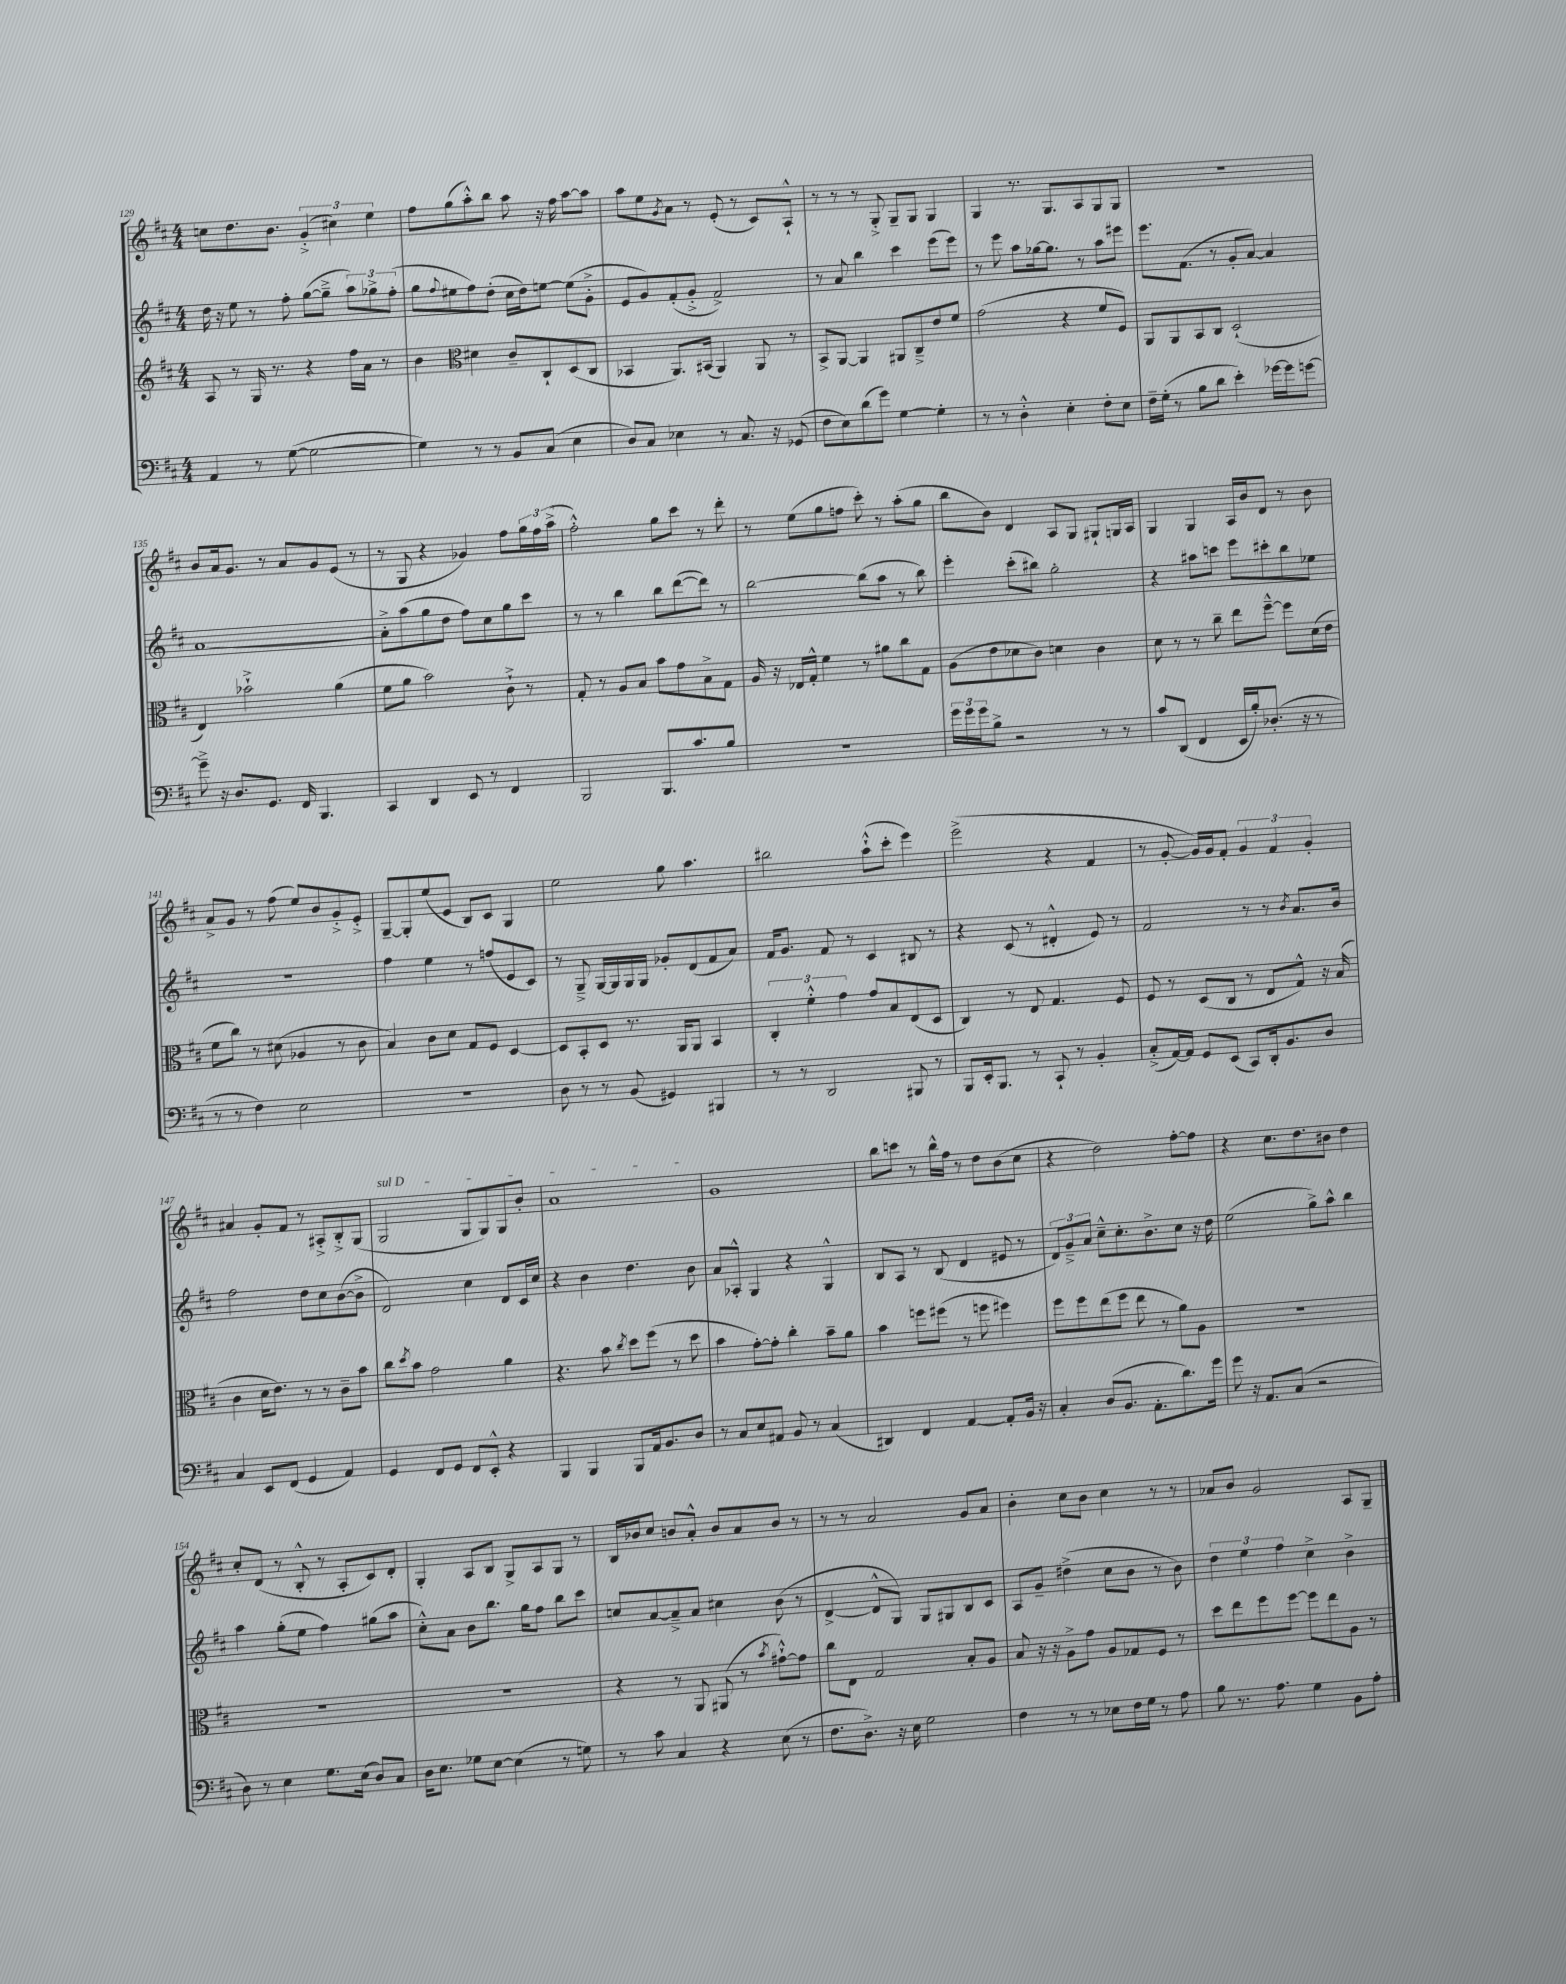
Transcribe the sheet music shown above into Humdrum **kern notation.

**kern	**kern	**kern	**kern
*staff4	*staff3	*staff2	*staff1
*clefF4	*clefG2	*clefG2	*clefG2
*k[f#c#]	*k[f#c#]	*k[f#c#]	*k[f#c#]
*M4/4	*M4/4	*M4/4	*M4/4
4AA	8A	16dd	8cc
.	.	16r	.
.	8r	8ee	8.dd
8r	16G	8r	.
.	8.r	.	8.b
([8G	.	8ff#'	.
2G_	4r	([8gg	(6g'^
.	.	8gg~^]	.
.	.	.	6cc#)
.	16ff#	12aa)	.
.	16a	.	.
.	.	12gg-^	6ee
.	8r	.	.
.	.	(12ff#'	.
=	=	=	=
4G])	4b	8gg	8ff#
.	.	8qqff#	.
.	.	8ee#	(8gg
*	*clefC3	*	*
8r	4d#	8ff#)	8aa'^^)
8r	.	(8dd'	8bb
8BB	8c#~	16cc#	8aa
.	.	16dd)	.
(8C#	8C#`	[8ee	16r
.	.	.	16ff#
4E	(8D	(8ee]	[8aa
.	8C#	8g'^	8aa]
=	=	=	=
8D)	4BB-	8e	8aa
8C#	.	8g)	8ee
.	.	.	8qg
4E-	8.AA)	(8f#'	8a
.	.	8g'^	8r
.	(16BB#	.	.
8r	4AA)	2f#^)	(8e'
8.C#	.	.	8r
.	8AA	.	8c#)
16r	.	.	.
(8GG-	8r	.	8A`^^
=	=	=	=
8F#	8BB^	8r	8r
8E)	[8AA	8a	8r
(8d	4AA]	4bb	8r
8g)	.	.	8G'^
[4G	8AA#	4ccc#	8G~
.	8C#~^	.	8G
4G']	8e	(8eee	4G
.	8f#	8eee)	.
=	=	=	=
8r	(2g	8r	4G
8r	.	8eee	.
4D'^^	.	8aa	8.r
.	.	[16gg-	.
.	.	8.gg-]	8.G
4E'	4r	.	.
.	.	8r	8A
8F#'	8f#	8aa	8G
8E	8F#)	8eee#	8G
=	=	=	=
16F#~	8AA	8.eee	1r
(16G'	.	.	.
8r	8AA	.	.
.	.	(8.f#	.
8B	8BB	.	.
8d	8C#	8r	.
4e')	(2D`	8g'	.
.	.	[8a)	.
[16g-	.	4a]	.
16g-]	.	.	.
[8g	.	.	.
=	=	=	=
8g~^]	4E)	[1a	8b
16r	.	.	16a
8.D	.	.	8.g
.	2b-`^	.	.
8.GG	.	.	8r
.	.	.	8a
16FF#	.	.	.
4.BBB	.	.	8g
.	(4a	.	(8e
.	.	.	8r
=	=	=	=
4CC#	8f#	8a'^]	8r
.	8a	(8aa	8G
4DD	2b)	8gg	4r
.	.	8dd	.
8EE	.	8ff#)	4g-)
8r	.	8cc#	.
4FF#	8c#`^	8gg	8ff#
.	8r	8ccc#	24gg
.	.	.	24ff#
.	.	.	(24aa^
=	=	=	=
2BBB	8G'	8r	2ff#'^^)
.	8r	8r	.
.	8A	4bb	.
.	8B	.	.
8.BBB	8b	8bb	8gg
.	8g	([8ddd	8ccc#
8.c#	.	.	.
.	8B^	8ddd])	8r
8B	8G	8r	8ddd'
=	=	=	=
1r	16A	[2bb	8r
.	16r	.	.
.	16E-	.	(8ee
.	16G'^^	.	.
.	4f#	.	8gg
.	.	.	8ff
.	8r	(8bb]	8ccc#')
.	8a#	8aa	8r
.	8cc#	8r	(8aa'
.	8G	8bb)	8gg
=	=	=	=
24g	(8A	4eee'	8bb
24g	.	.	.
24g	.	.	.
8B^	8e	.	8b)
2r	8d-	(8ccc#'	4d
.	8c#)	8bb#)	.
.	4d	2gg'	8A
.	.	.	8G
8r	4c#	.	8G#`
8r	.	.	16G
.	.	.	16A
=	=	=	=
8c#	8d	4r	4G
(8DD	8r	.	.
4FF#	8r	8aa#	4G
.	8cc#~	8ccc	.
16EE	8ee	8eee	16A
16B')	.	.	16b
(8.D-'	[8ff#~^^	8ccc#'	8d
.	8ff#]	8bb	8r
16r	.	.	.
8r	(16d	8ee-	8b
.	16e	.	.
=	=	=	=
8r	8f#	1r	8a^
8r	8cc#)	.	8g
4F#)	8r	.	8r
.	(8d#	.	(8ff#
2E	4A-	.	8ee)
.	.	.	8b
.	8r	.	8g'^
.	8c#	.	8e'^
=	=	=	=
1r	4B)	4ff#	[8G~
.	.	.	8G']
.	8c#	4ee	(8ee
.	8d	.	8e
.	8G	8r	8B)
.	8F#	(8ff	8c#
.	[4D	8e	4G
.	.	8c#)	.
=	=	=	=
8D	8D]	8r	2ee
8r	8BB'	8G~^	.
8r	8D	[16G	.
.	.	16G]	.
(8BB	8.r	16G	.
.	.	16G	.
4GG#)	.	8g-'	8gg
.	16AA	.	.
.	8AA	(8d	4.aa
4BBB#	4BB	8f#	.
.	.	8a)	.
=	=	=	=
8r	6C#'	16f#	2bb#
.	.	8.g	.
8r	.	.	.
.	6f#'^^	.	.
2DD	.	8f#	.
.	6g	.	.
.	.	8r	.
.	8g	4c#	(8aa`^^
.	8B	.	8ccc#'
8BBB#	(8E	8B#	4eee)
8r	8D	8r	.
=	=	=	=
8BBB	4C#)	4r	(2eee^
16EE'	.	.	.
8.BBB	.	.	.
.	8r	(8c#	.
8r	8E	8r	.
8CC#`	4.G	4d#'^^	4r
8r	.	.	.
4BB'	.	8e)	4f#
.	8F#	8r	.
=	=	=	=
(8C#'^	8F#	2f#	8r
[16AA)	8r	.	[8g'
16AA]	.	.	.
8GG	(8D	.	16g])
.	.	.	16g
(8EE	8C#	.	8f#'
8CC#)	8r	8r	6g
16DD'	8E	8r	.
.	.	.	6f#
8.BB	.	.	.
.	.	8qb	.
.	8G^^)	8.a	.
.	.	.	6g'
8D	16r	.	.
.	(16B	16b	.
=	=	=	=
4C#	4c#	2ff#	4a#
8EE	16d	.	8g'
.	8.e)	.	.
(8FF#	.	.	8f#
4GG	8r	8dd	8r
.	8r	8cc#	8A#'^
4AA)	8c#~	([8b	8B'^
.	8b	8b^]	(8G
=	=	=	=
4GG	8cc#	2d)	2G
.	8qdd	.	.
.	8b	.	.
8FF#	2g	.	.
8GG	.	.	.
8FF#	.	4cc#	8G
8EE'^^	.	.	8G)
4r	4a	8d	8G
.	.	16c#	8b'
.	.	16cc#	.
=	=	=	=
4BBB	4.r	4r	1a
4BBB	.	4b	.
.	8b	.	.
.	8qcc#	.	.
8BBB	8dd	4.dd	.
16AA	(8ff#	.	.
8.BB	.	.	.
.	8r	.	.
8D	8dd	8b	.
=	=	=	=
8r	4b	8a	1g
8C#	.	8A-'^^	.
8E	[8g')	4G	.
8AA#	8g']	.	.
8BB	4cc#'	4r	.
8r	.	.	.
(4C#	8b~	4G^^	.
.	8a	.	.
=	=	=	=
4DD#)	4b	8B	8bb
.	.	8A	8ccc
4FF#	8ff	8r	8r
.	(8ff#	(8B	16bb^^
.	.	.	16ff#
[4AA	8r	4d	8r
.	8ff	.	8dd
8AA']	4ff#)	8e#	(8b
16BB	.	8r	8cc#
16r	.	.	.
=	=	=	=
4C#'	8ff#	12d)	4r
.	.	12g~^	.
.	8ff#	.	.
.	.	12a	.
(8D	(8ee	8cc#~^^	2dd)
8.BB	8ff#	8.cc#'	.
.	8ee	.	.
8.AA'	.	8.b^	.
.	8r	.	.
8.d)	8a)	8cc#	[8ff#'
.	8A	16r	8ff#]
16g	.	16dd	.
=	=	=	=
8g	1r	(2ee	4r
16r	.	.	.
8.AA	.	.	.
.	.	.	8.cc#
(8C#	.	.	.
.	.	.	8.dd
2r	.	8gg^)	.
.	.	8aa^^	8b#
.	.	4bb	4dd
=	=	=	=
8D)	1r	4aa	8cc#'
8r	.	.	(8d
4E	.	(8gg'	8r
.	.	8ee	8B'^^
8.G	.	4ff#)	8r
.	.	.	8A'
(16E	.	.	.
8D)	.	(8gg#	8c#)
8C#	.	8aa	8d'
=	=	=	=
16D	1r	8cc#'^^)	4G'
8.E	.	.	.
.	.	8a	.
8G-	.	8b	8A
[8E	.	8.bb	8B
(4E]	.	.	8G^
.	.	16gg	.
.	.	8ff#	8A
8r	.	8bb	8G
8G)	.	8ccc#	8r
=	=	=	=
8r	4r	8cc	16B
.	.	.	16b-
8c#	.	[8a	8cc#
4C#	8r	8a~^]	8b
.	8AA	8a	8a'^^
4r	(8AA#	4cc#	8b
.	8r	.	8a
.	8qb	.	.
(8E	[8g#`^^)	(8b	8b
8r	8g#]	8r	8r
=	=	=	=
8.F#	8cc#	[4d^	8r
.	8E	.	8r
8.D^)	.	.	.
.	2G	8d^^]	2a
16r	.	8G)	.
16E	.	.	.
2G	.	8G	.
.	.	8G#	.
.	8B'	8B	8g
.	8A	8c#	8a
=	=	=	=
4F#	8B	8A	4b'
.	16r	8g~	.
.	16r	.	.
8r	8A^	(4dd#^	8cc#
8r	8g	.	8b
8E-	8A	8cc#	4cc#
16F#	8G-	8b	.
16G	.	.	.
8r	8F#	8r	8r
8A	8r	8b)	8r
=	=	=	=
8B	8dd	6dd	8a-
8.r	8ee	.	8b
.	.	6ee	.
.	8ff#	.	2g
8.A	.	.	.
.	.	6ff#	.
.	[8ff#	.	.
4G	8ff#]	4cc#^	.
.	8ee	.	.
8BB	8A	4b^	8A
8A'	8r	.	8G~
==	==	==	==
*-	*-	*-	*-
